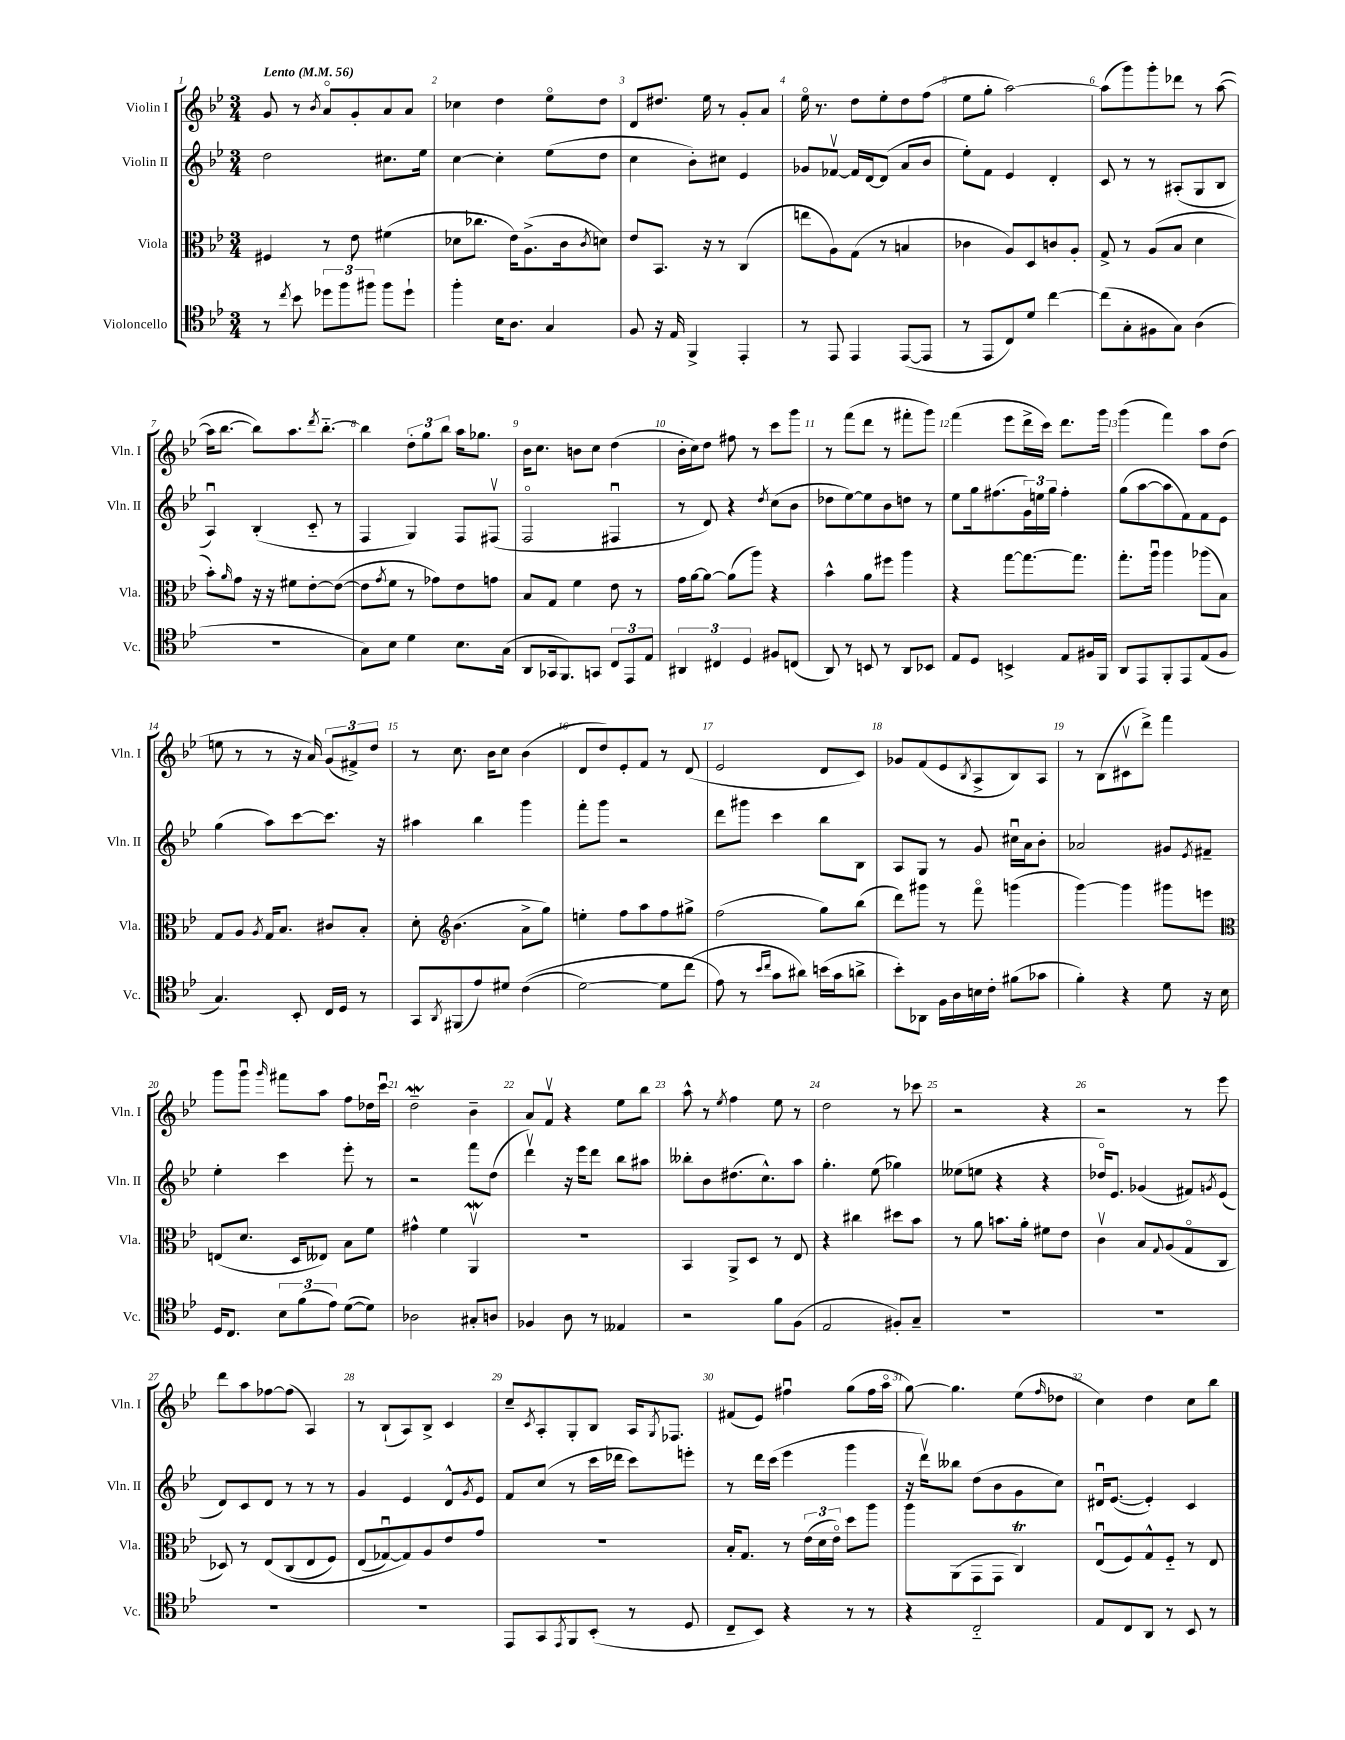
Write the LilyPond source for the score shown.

<<
\new StaffGroup <<
\new Staff = "s0" \with { instrumentName = "Violin I" shortInstrumentName = "Vln. I" } {
    \clef treble \key bes \major \numericTimeSignature \time 3/4 \tempo "Lento" 4 = 56
    g'8 r8 \acciaccatura { bes'8 } a'8\flageolet g'8-. a'8 a'8 |
    ces''4 d''4 ees''8\flageolet d''8 |
    d'8 dis''8. ees''16 r8 g'8-. a'8 |
    ees''16\flageolet r8. d''8 ees''8-. d''8 f''8( |
    ees''8 g''8-. a''2~) |
    a''8( g'''8) g'''8-. des'''8 r8 a''8~( |
    a''16 bes''8.~ bes''8) a''8. \acciaccatura { d'''8 } bes''8.~-_ |
    bes''4 \tuplet 3/2 { d''8-. g''8 bes''8 } a''16 ges''8. |
    bes'16 c''8. b'8 c''8 d''4( |
    bes'16-. c''16) d''8 fis''8 r8 c'''8 g'''8 |
    r8 f'''8( d'''8 r8 fis'''8-. g'''8) |
    f'''4( ees'''8 d'''16-> c'''16) d'''8. g'''16 |
    g'''4( f'''4) a''8 d''8( |
    e''8 r8 r8 r16 a'16) \tuplet 3/2 { g'8( fis'8->) d''8 } |
    r8 c''8. bes'16 c''8 bes'4( |
    d'8 d''8) ees'8-. f'8 r8 d'8( |
    ees'2 d'8 c'8) |
    ges'8 f'8( ees'8 \acciaccatura { bes8 } a8-> bes8) a8 |
    r8 bes8( cis'8\upbow d'''8->) f'''4 |
    g'''8 g'''8\downbow \grace { g'''16 } fis'''8 a''8 f''8 des''16 c'''16\downbow |
    d''2--\mordent bes'4-- |
    a'8 f'8\upbow r4 ees''8 bes''8 |
    a''8-^ r8 \acciaccatura { ees''8 } f''4 ees''8 r8 |
    d''2 r8 ces'''8 |
    r2 r4 |
    r2 r8 ees'''8 |
    d'''8 a''8 fes''8~ fes''8( a4) |
    r8 bes8-!( a8) bes8-> c'4 |
    c''8-- \acciaccatura { c'8 } a8-. g8-. bes8 a16 \acciaccatura { g8 } fes8. |
    fis'8( ees'8) fis''4\downbow g''8( fis''16 a''16\flageolet |
    g''8~) g''4. ees''8( \grace { f''16 } des''8 |
    c''4) d''4 c''8 bes''8 \bar "|." |
}
\new Staff = "s1" \with { instrumentName = "Violin II" shortInstrumentName = "Vln. II" } {
    \clef treble \key bes \major \numericTimeSignature \time 3/4
    d''2 cis''8. ees''16 |
    c''4~ c''4-. ees''8( d''8 |
    c''4 bes'8-.) cis''8 ees'4 |
    ges'8 fes'8~\upbow fes'16 d'16~ d'8( a'8 bes'8 |
    ees''8-.) f'8 ees'4 d'4-. |
    c'8 r8 r8 ais8-.( g8 bes8 |
    a4\downbow) bes4-.( c'8-_ r8 |
    f4 g4) f8 fis8\upbow( |
    f2\flageolet fis4\downbow |
    r8 d'8) r4 \acciaccatura { d''8 } c''8( bes'8 |
    des''8 ees''8~) ees''8 bes'8 d''8 r8 |
    ees''8 g''16 fis''8.( \tuplet 3/2 { g'16) e''16 g''16 } fis''4-. |
    g''8( a''8~ a''8 f'8) f'8 ees'8 |
    g''4( a''8) c'''8~ c'''8. r16 |
    ais''4 bes''4 g'''4 |
    f'''8-. g'''8 r2 |
    d'''8 gis'''8 c'''4 bes''8 bes8 |
    a8 g8 r8 g'8 cis''16\downbow a'16 bes'8-. |
    aes'2 gis'8 \acciaccatura { ees'8 } fis'8-- |
    ees''4-. c'''4 ees'''8-. r8 |
    r2 f'''8 d''8( |
    d'''4\upbow) r16 ees'''16 d'''8 bes''8 ais''8 |
    beses''8-. bes'8 dis''8.( c''8.-^) a''8 |
    g''4.-. ees''8( ges''4) |
    eeses''8( e''8 r4 r4 |
    des''16\flageolet) ees'8. ges'4( fis'8) \acciaccatura { g'8 } ees'8( |
    d'8) c'8 d'8 r8 r8 r8 |
    g'4 ees'4 d'8-^ \acciaccatura { g'8 } ees'8 |
    f'8 c''8( r8 c'''16 des'''16 c'''8) e'''8-. |
    r8 d'''16 c'''16( ees'''4 g'''4 |
    r16 d'''16\upbow) beses''8 d''8( bes'8 g'8 c''8) |
    dis'16\downbow ees'8.~( ees'4-.) c'4 \bar "|." |
}
\new Staff = "s2" \with { instrumentName = "Viola" shortInstrumentName = "Vla." } {
    \clef alto \key bes \major \numericTimeSignature \time 3/4
    fis4 r8 ees'8 fis'4( |
    des'8 ces''8. ees'16) a8.->( c'16 \acciaccatura { c'8 } d'8) |
    ees'8 bes,8. r16 r8 c4( |
    e''8 a8) g8( r8 b4 |
    ces'4 a8) d8 c'8 a8-. |
    g8-> r8 a8( bes8 d'4 |
    bes'8-.) \grace { a'16 } g'8 r16 r16 fis'8 ees'8~-. ees'8~( |
    ees'8 \acciaccatura { g'8 } f'8 r8 ges'8) ees'8 g'8 |
    bes8 g8 f'4 ees'8 r8 |
    g'16 a'16~ a'8~ a'8( a''8) r4 |
    bes'4-^ a'8 fis''8 a''4 |
    r4 g''8~ g''8.~ g''8. |
    g''8.-. a''16\downbow a''4 aes''8( bes8) |
    g8 a8 \acciaccatura { a8 } g16 bes8. cis'8 bes8-. |
    d'8-. \clef treble bes'4.( a'8-> g''8) |
    e''4-. f''8 a''8 f''8 gis''8-> |
    f''2( g''8) bes''8( |
    d'''8) gis'''8 r8 f'''8\flageolet g'''4( |
    g'''4~) g'''4 gis'''8 e'''8 |
    \clef alto e8( d'8. d16 eeses8) bes8 f'8 |
    gis'4-^ f'4 a,4\upbow\mordent |
    R2. |
    bes,4 a,8-> d8 r8 ees8 |
    r4 cis''4 dis''8 bes'8 |
    r8 a'8 b'8. a'16-. fis'8 ees'8 |
    c'4\upbow bes8 \appoggiatura { g8 } a8( g8\flageolet c8 |
    des8) r8 ees8\( c8( ees8 f8) |
    ees8( ges8~\downbow) ges8\) a8 ees'8 g'8 |
    R2. |
    bes16-. g8. r8 \tuplet 3/2 { ees'16( d'16 ees'16\flageolet) } d''8 a''8 |
    a''8 a,8( g,8 g,8 c4\trill) |
    ees8\downbow( f8) g8-^ f8-_ r8 ees8 \bar "|." |
}
\new Staff = "s3" \with { instrumentName = "Violoncello" shortInstrumentName = "Vc." } {
    \clef tenor \key bes \major \numericTimeSignature \time 3/4
    r8 \acciaccatura { c''8 } bes'8 \tuplet 3/2 { des''8 f''8 fis''8 } fis''8 des''8-! |
    f''4-. bes16 a8. g4 |
    f8 r16 ees16 f,4-> ees,4-. |
    r8 ees,8 ees,4 ees,8~( ees,8 |
    r8 ees,8 c8) d'8 c''4~ |
    c''8( g8-. fis8 g8) a4( |
    R2. |
    g8) bes8 d'4 bes8. g16( |
    a,8 ges,16 f,8.) g,8 \tuplet 3/2 { c8 ees,8 ees8 } |
    \tuplet 3/2 { ais,4 cis4 d4 } fis8 c8( |
    a,8) r8 b,8 r8 a,8 bes,8 |
    ees8 d8 b,4-> ees8 fis16 f,16 |
    a,8 ees,8 f,8-. ees,8 ees8( f8 |
    g4.) bes,8-. c16 d16 r8 |
    g,8 \acciaccatura { a,8 } fis,8( ees'8) dis'8 c'4(\( |
    d'2~) d'8 c''8( |
    ees'8\) r8 \grace { bes'16 c''16 } g'8 ais'8) b'16( g'16 a'8-> |
    bes'8-.) aes,8 f16 a16 b16 c'16-. fis'8( ges'8 |
    f'4-.) r4 d'8 r16 bes16 |
    d16 c8. \tuplet 3/2 { bes8 f'8( ees'8) } d'8~( d'8) |
    aes2 gis8-. a8 |
    fes4 a8 r8 eeses4 |
    r2 f'8 f8( |
    ees2 fis8-.) g8-- |
    R2. |
    R2. |
    R2. |
    R2. |
    ees,8 g,8 \acciaccatura { ees,8 } f,8 bes,8-.( r8 d8 |
    c8-- bes,8) r4 r8 r8 |
    r4 c2-_ |
    ees8 c8 a,8 r8 bes,8 r8 \bar "|." |
}
>>
>>
\layout { \context { \Score \override BarNumber.break-visibility = ##(#f #t #t) barNumberVisibility = #all-bar-numbers-visible } }
